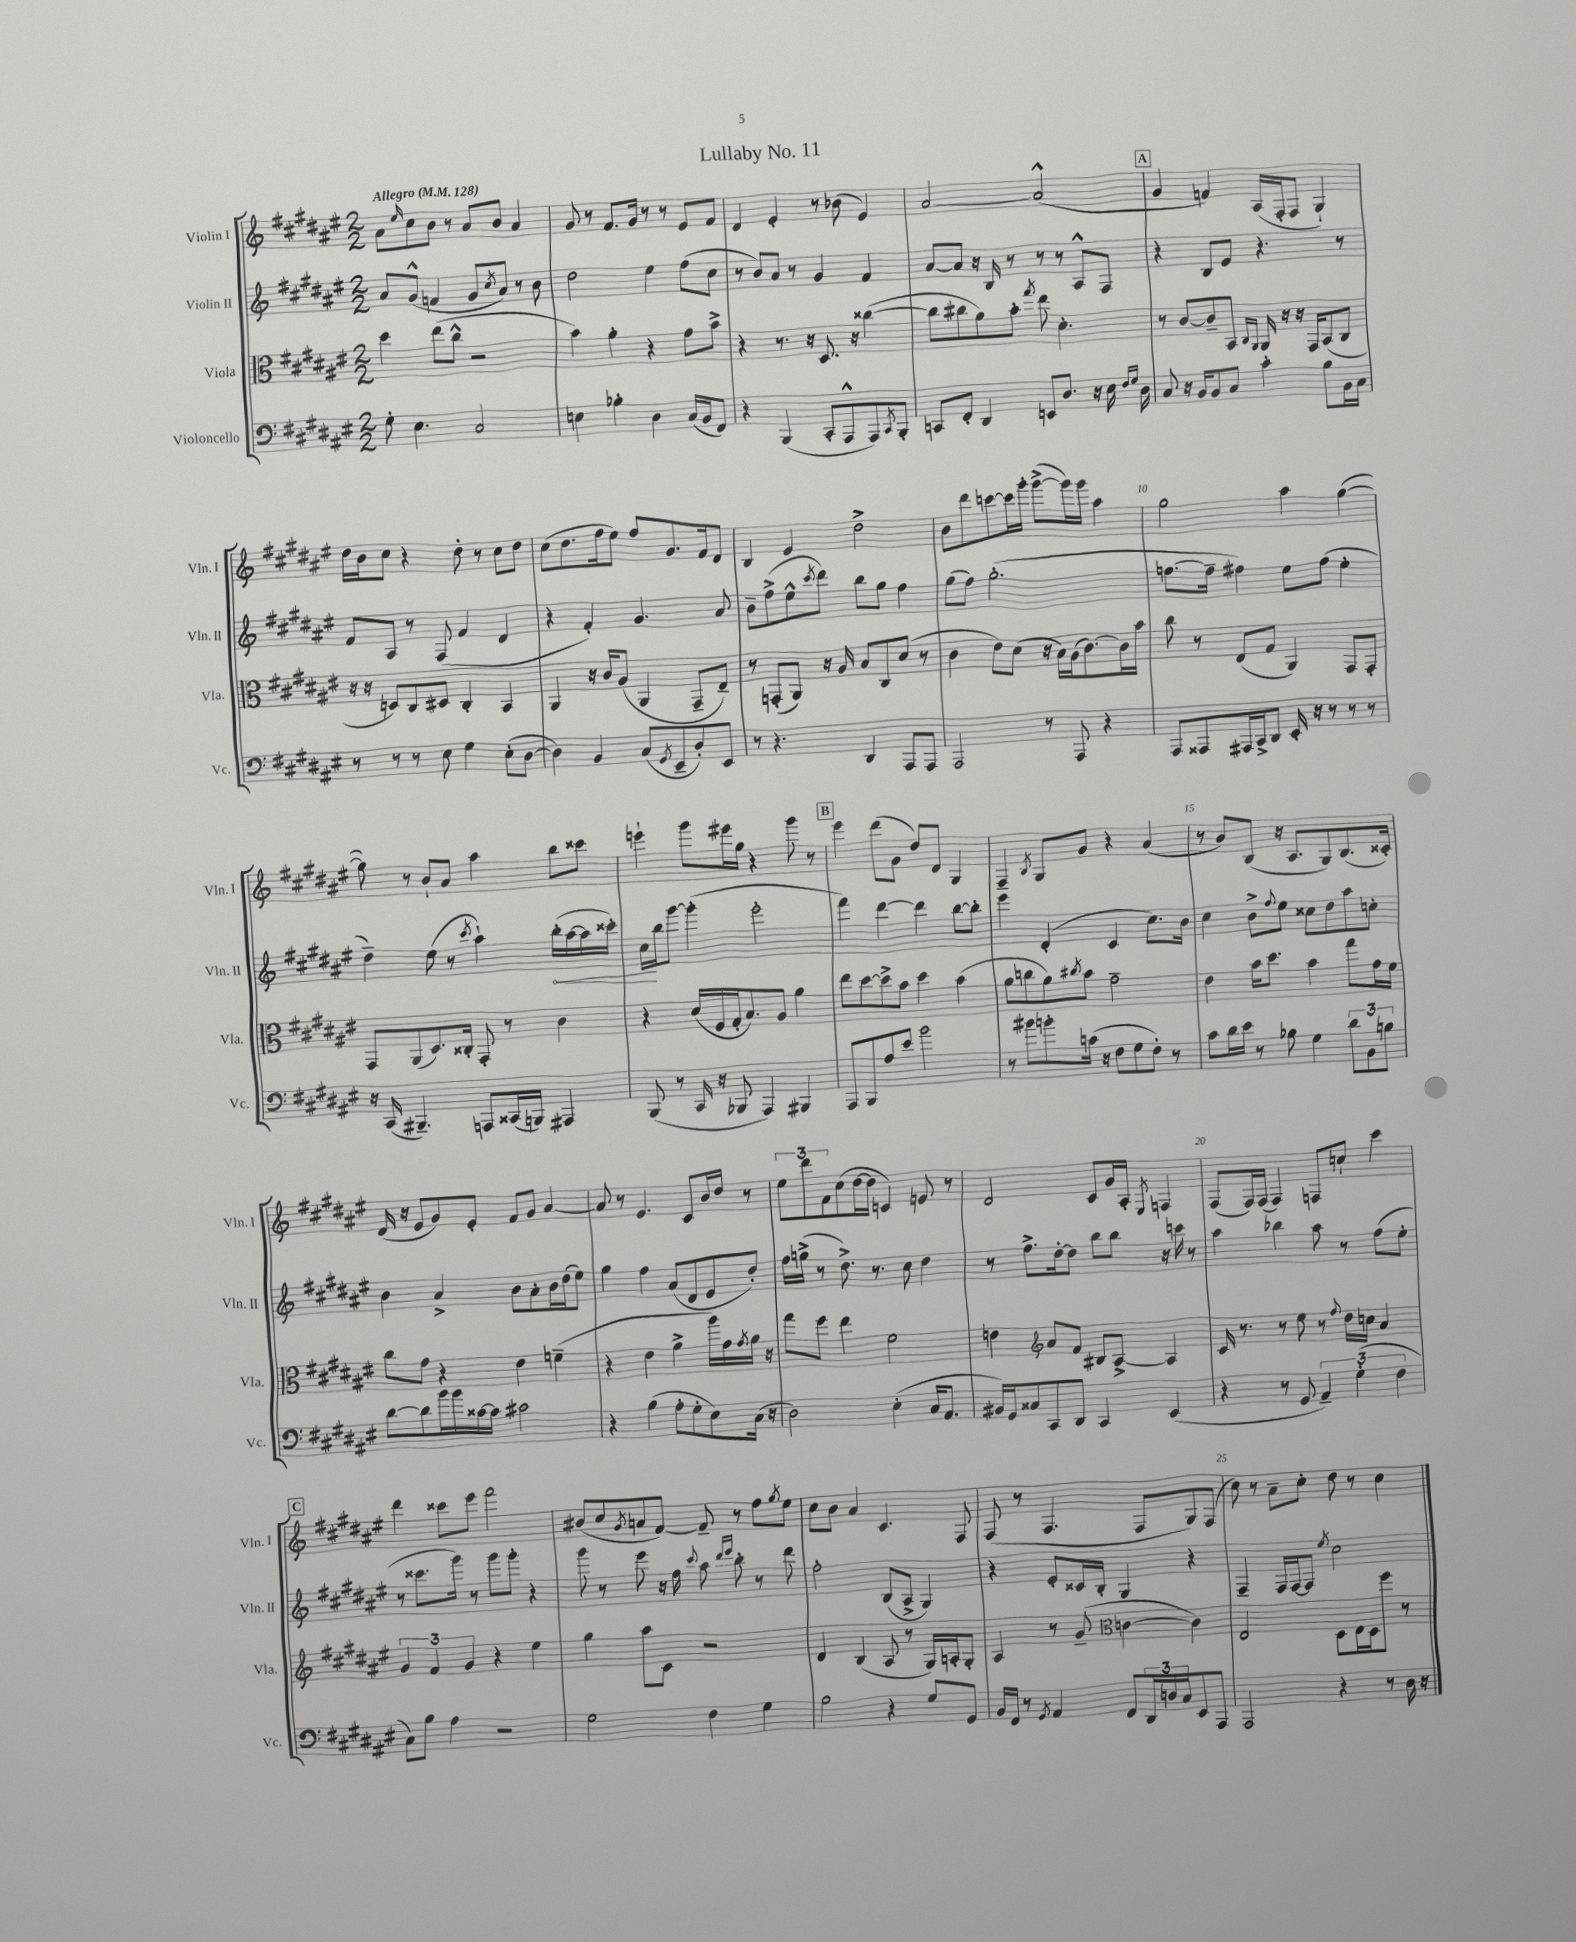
\header { title = "Lullaby No. 11" }
<<
\new StaffGroup <<
\new Staff = "s0" \with { instrumentName = "Violin I" shortInstrumentName = "Vln. I" } {
    \clef treble \key fis \major \numericTimeSignature \time 2/2 \tempo "Allegro" 4 = 128
    ais'8 \grace { eis''16 } cis''8 b'8 r8 ais'8 b'8 ais'4 |
    gis'8 r8 fis'8. gis'16 r8 r8 eis'8 fis'8 |
    dis'4 eis'4-. r8 bes'8( eis'4) |
    ais'2~ ais'2-^( |
    \mark \markup { \box "A" } gis'4 f'4) ais16( fis16-. fis8 gis4-!) |
    dis''16 b'16 cis''8 r4 dis''8-. r8 cis''8 dis''8 |
    cis''8( dis''8. fis''16 eis''8) fis''8 gis'8. fis'16 dis'8 |
    b4 eis'4 dis''2-> |
    b'8 dis'''8 c'''8~ c'''16 gis'''16-. gis'''8~->( gis'''16) gis'''16 ais''4 |
    gis''2 ais''4 gis''4~( |
    gis''8) r8 b'8-! ais'8 ais''4 b''8 cisis'''8 |
    e'''4-! gis'''8 eis'''16 gis''16 r4 gis'''8 r8 |
    \mark \markup { \box "B" } eis'''4 dis'''8( gis'8 dis''8) dis'8 gis4 |
    fis4-- \acciaccatura { b8 } gis8 gis'8 r4 ais'4( |
    r8 b'8) b8( r16 ais8. gis8) b8.( cisis'16-.) |
    dis'16( r16 eis'8 gis'8) eis'8-. fis'8 gis'8 ais'4~ |
    ais'8 r8 eis'4. cis'8 b'16 dis''16 r8 |
    \tuplet 3/2 { eis''8 dis'''8 fis'8 } cis''8( dis''16~ dis''16 c'4) e'8 r8 |
    dis'2 cis'8 gis'16 ais16-. \acciaccatura { eis8 } f4 |
    fis8( fis16) fis16( fis4) f8 c''8-! cis'''4 |
    \mark \markup { \box "C" } dis'''4 cisis'''8 eis'''8 fis'''2 |
    bis'8( cis''8 \acciaccatura { gis'8 } a'8 fis'8~) fis'8-- r8 fis''8 \acciaccatura { gis''8 } eis''8 |
    cis''8 b'8 ais'4 cis'4. fis8 |
    fis8( r8 fis4. fis8 gis8) fis8( |
    cis''8) r8 ais'8-- cis''8-. dis''8 r8 cis''4 \bar "|." |
}
\new Staff = "s1" \with { instrumentName = "Violin II" shortInstrumentName = "Vln. II" } {
    \clef treble \key fis \major \numericTimeSignature \time 2/2
    ais'8 gis'8-^( f'4 gis'8 \acciaccatura { cis''8 } ais'8) r8 b'8 |
    dis''2 eis''4 fis''8( cis''8 |
    r8 b'8) ais'8 r8 gis'4 fis'4 |
    ais'8~ ais'8 r16 b16 r8 r8 r8 ais8-^ fis8 |
    \mark \markup { \box "A" } r4 b8 eis'8 r4. r8 |
    fis'8 ais8 r8 fis8( fis'4 dis'4 |
    r4 fis'4-.) gis'4. ais'8 |
    b'8-- fis''8->( eis''8-^ \acciaccatura { cis'''8 } dis'''8) b''8 gis''8 fis''4 |
    gis''8( fis''8) gis''2.-.( |
    f''8.~ f''16-- fis''4) eis''8 fis''8( eis''4-. |
    dis''4--) eis''8( r8 \acciaccatura { cis'''8 } ais''4-!) \once \override Hairpin.circled-tip = ##t b''16-.\<( ais''16~ ais''16 cisis'''16-.) |
    cis''16\! b''16 gis'''8~ gis'''4-.( eis'''2-. |
    \mark \markup { \box "B" } fis'''4) dis'''4~ dis'''4 b''8~ b''8-. |
    eis'''4 dis'4-.( cis'4 cis''8.) b'16 |
    cis''4 b'8-> \appoggiatura { fis''8 } eis''8 cisis''8 dis''8 ais''8 c''8-. |
    b'4 ais'4-> b'8 ais'8-. b'16 dis''16( eis''8) |
    gis''4 fis''4 ais'8( dis'8 eis'8 dis''8-.) |
    fis''16 g''16->( r8 dis''8.->) r8. cis''8 dis''4 |
    r8 fis''8.-> dis''16~-. dis''8 b''8 b''8 r16 c'''16 r8 |
    ais''4 bes''4 ais''8 r8 fis''8( eis''8-. |
    \mark \markup { \box "C" } r8 cisis'''8. gis'''16) r8 gis'''8 gis'''8-. r4 |
    gis'''8 r8 eis'''8 r16 fis''16 \appoggiatura { cis'''8 } ais''8 \grace { dis'''16 eis'''16 } b''8-. r8 dis'''8 |
    fis''2-. b8( ais8-> gis4) |
    r4 eis'8-. cisis'16 b16-. gis4 r4 |
    fis4-- fis16 fis16~ fis8 \acciaccatura { eis''8 } cis''2 \bar "|." |
}
\new Staff = "s2" \with { instrumentName = "Viola" shortInstrumentName = "Vla." } {
    \clef alto \key fis \major \numericTimeSignature \time 2/2
    dis''4 eis''8( cis''8-^ r2 |
    b'4) ais'4-. r4 gis'8 b'8-> |
    r4 r8. r16 dis8. r16 cisis''4~( |
    cisis''8 cis''8 ais'8) b'8-. \acciaccatura { gis''8 } eis''8 dis'4.-. |
    \mark \markup { \box "A" } r8 cis'8~ cis'8-- b,8 \grace { cis16 ais,16 } ais,16 r16 r16 gis,16 b,8( cis8 |
    r16 r16 d8) cis8 dis8 cis4-. b,4 |
    ais,4 r16 cis'16 ais8( ais,4 gis,8-- eis8--) |
    r8 g,8-.( ais,8) r16 ais16 b8 cis8 dis'8( r8 |
    cis'4 eis'8) dis'8( r16 b16) ais16( cis'8.~) cis'16 b'16 |
    cis''8 r8 eis8( gis8 ais,4) gis,8 gis,8-. |
    gis,8 ais,8( dis8.) cisis16-. gis,8-. r8 cis'4 |
    r4 dis'16( fis16 gis16-. b8.) ais8 ais'4 |
    \mark \markup { \box "B" } eis''8 dis''8~ dis''8-> b'8 dis''4 b'4( |
    ais'8 c''8 ais'8) \acciaccatura { cis''8 } b'8 gis'2-- |
    eis'4 b'16 dis''8. b'4 gis''8 gis'16 fis'16 |
    cis''8 gis'8 r4 eis'4 f'4--( |
    r4 eis'4 ais'4-> ais''16) gis'16 \acciaccatura { gis'8 } ais'16 r16 |
    gis''8 fis''8 eis''4 fis'2 |
    e'4 \clef treble ais'8 fis'8 bis8 ais8~-> ais4 |
    cis'16 r8. r8 eis''8 r8 \appoggiatura { fis''8 } dis''16 c''16 ais'4 |
    \mark \markup { \box "C" } \tuplet 3/2 { gis'4 fis'4 gis'4 } r4 eis''4 |
    gis''4 ais''8 cis'8 r2 |
    dis'4 b4( ais8 r8 gis16) a16-. gis8-. |
    ais4 r8 gis'8--( \clef alto c'4~ c'4) |
    eis2 dis8 eis16 dis16 fis''8 r8 \bar "|." |
}
\new Staff = "s3" \with { instrumentName = "Violoncello" shortInstrumentName = "Vc." } {
    \clef bass \key fis \major \numericTimeSignature \time 2/2
    gis8-. eis4. cis2 |
    e4 bes4-. dis4 cis16( b,16 fis,8) |
    r4 b,,4( cis,8-. ais,,8-^ ais,,8) \acciaccatura { cis,8 } b,,8-. |
    c,8 fis,8-. dis,4 e,8 dis8. r16 eis16 \grace { fis16 gis16 } dis16 |
    \mark \markup { \box "A" } cis8 r16 b,16 b,8 cis8 cis'4-. b8 b,16 cis16 |
    r8 r8 r8 eis8 gis4 eis8-.( dis8~ |
    dis4) b,4 cis8( \acciaccatura { gis,8 } eis,8-- dis8-.) eis,8 |
    r8 r4. dis,4 ais,,8 ais,,8 |
    ais,,2 r8 ais,,8 r4 |
    ais,,8 aisis,,8 ais,,16 cis,16-> dis,8 eis,16-. r16 r8 r8 r8 |
    r16 cis,16( bis,,4.--) a,,8 cisis,16( b,,16) ais,,4 |
    b,,8( r8 cis,16 r16 bes,,8 ais,,4) bis,,4 |
    \mark \markup { \box "B" } ais,,8 b,,8 ais8 eis'8 b'2 |
    r8 bis'8 b'8-. c'16( r16 fis8 gis8 fis8-.) r8 |
    cis'8 dis'16 eis'16 r8 bes8 gis4 \tuplet 3/2 { dis'8 b,8 b8 } |
    dis'8~ dis'8 b'16 b'16 cisis'16~ cisis'16 cis'2 |
    r4 b4( ais8-. gis8-. eis8) cis16( r16 |
    dis2) eis4-.( cis16 ais,8. |
    bis,16) gis,16 cisis8 cis,8 dis,8 cis,4 eis,4( |
    r4 r8 gis,8 \tuplet 3/2 { ais,4--) gis4-.( fis4 } |
    \mark \markup { \box "C" } cis8) b8 ais4 r2 |
    gis2 fis4 gis4 |
    b2 r4 gis8 gis,8 |
    b,16 fis,16 r8 \acciaccatura { gis,8 } ais,4 fis,8 \tuplet 3/2 { dis,16 d16 cis16 } eis,8 ais,,8 |
    ais,,2 r4 r8 dis16 r16 \bar "|." |
}
>>
>>
\layout { \context { \Score \override BarNumber.break-visibility = ##(#f #t #t) barNumberVisibility = #(every-nth-bar-number-visible 5) } }
